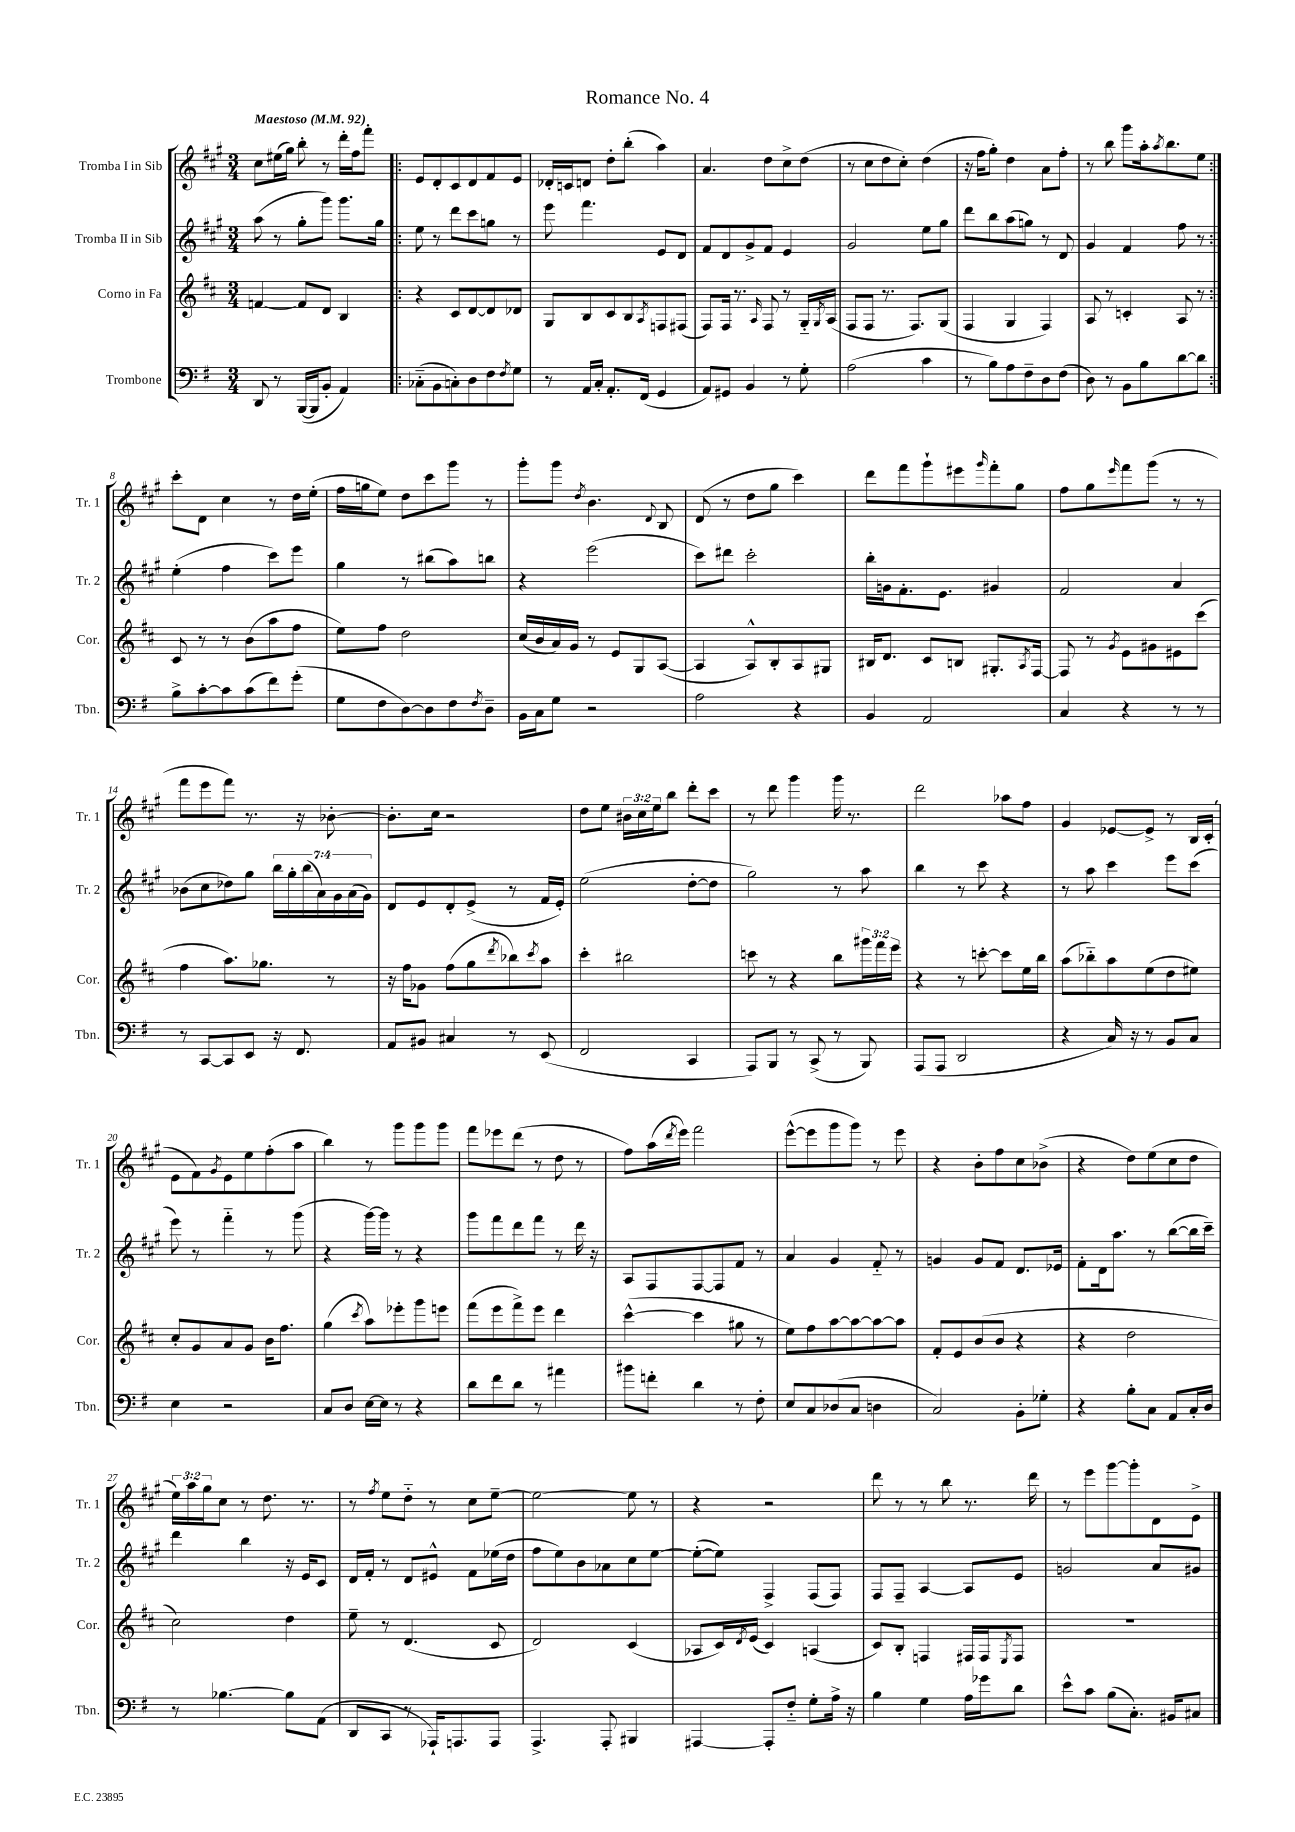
\header { title = "Romance No. 4" }
<<
\new StaffGroup <<
\new Staff = "s0" \with { instrumentName = "Tromba I in Sib" shortInstrumentName = "Tr. 1" } {
    \clef treble \key a \major \numericTimeSignature \time 3/4 \override Staff.TupletNumber.text = #tuplet-number::calc-fraction-text \tempo "Maestoso" 4 = 92
    cis''8 eis''16( gis''16) b''8-. r8 d'''16-. fis''16 fis'''8-. |
    \repeat volta 2 { e'8 d'8-. cis'8 d'8 fis'8 e'8 |
    des'16-. c'16 d'8 d''8-. b''8-.( a''4) |
    a'4. d''8 cis''8-> d''8( |
    r8 cis''8 d''8 cis''8-.) d''4( |
    r16 fis''16 gis''8-.) d''4 a'8 fis''8-. |
    r8 b''8 gis'''8 a''16-. \acciaccatura { a''8 } b''8. e''8 | }
    cis'''8-. d'8 cis''4 r8 d''16 e''16-.( |
    fis''16 g''16 e''8) d''8 cis'''8 gis'''8 r8 |
    gis'''8-. gis'''8 \acciaccatura { d''8 } b'4. \appoggiatura { d'8 } b8 |
    d'8( r8 d''8 gis''8 cis'''4) |
    d'''8 fis'''8 gis'''8-! eis'''8 \grace { gis'''16 } fis'''8-. gis''8 |
    fis''8 gis''8 \grace { e'''16 } fis'''8 gis'''8( r8 r8 |
    fis'''8 e'''8 fis'''8) r8. r16 bes'8~-. |
    bes'8.-. cis''16 r2 |
    d''8 e''8 \tuplet 3/2 { bis'16 cis''16 e''16 } b''8 d'''8-. cis'''8 |
    r8 d'''8 gis'''4 gis'''16 r8. |
    d'''2 aes''8 fis''8 |
    gis'4 ees'8~ ees'8-> r8 b16 cis'16-.( |
    e'8 fis'8) \acciaccatura { gis'8 } e'8 e''8 fis''8-.( a''8 |
    b''4) r8 gis'''8 gis'''8 gis'''8 |
    fis'''8 ees'''8 d'''8( r8 d''8 r8 |
    fis''8) a''16( \acciaccatura { d'''8 } e'''16) fis'''2 |
    e'''8~-^( e'''8 gis'''8 gis'''8) r8 e'''8 |
    r4 b'8-. fis''8 cis''8 bes'8->( |
    r4 d''8) e''8( cis''8 d''8 |
    \tuplet 3/2 { e''16) a''16 gis''16 } cis''8 r8 d''8. r8. |
    r8 \acciaccatura { fis''8 } e''8 d''8-_ r8 cis''8 e''8~-- |
    e''2~ e''8 r8 |
    r4 r2 |
    d'''8 r8 r8 b''8 r8. d'''16 |
    r8 e'''8 gis'''8~ gis'''8-. d'8 e'8-> \bar "|." |
}
\new Staff = "s1" \with { instrumentName = "Tromba II in Sib" shortInstrumentName = "Tr. 2" } {
    \clef treble \key a \major \numericTimeSignature \time 3/4 \override Staff.TupletNumber.text = #tuplet-number::calc-fraction-text
    a''8( r8 gis''8-. gis'''8) gis'''8. gis''16 |
    \repeat volta 2 { e''8 r8 d'''8 cis'''8 g''8 r8 |
    e'''8 fis'''4. e'8 d'8 |
    fis'8 d'8 gis'8-> fis'8 e'4 |
    gis'2 e''8 gis''8 |
    d'''8 b''8 a''8( g''8) r8 d'8 |
    gis'4 fis'4 fis''8 r8 | }
    e''4-.( fis''4 cis'''8) e'''8 |
    gis''4 r8 bis''8( a''8) b''8 |
    r4 e'''2( |
    cis'''8) dis'''8 cis'''2-. |
    b''16-. g'16 fis'8.-. e'8. gis'4 |
    fis'2 a'4 |
    bes'8( cis''8 des''8) gis''8 \tuplet 7/4 { b''16 gis''16-. b''16( a'16) gis'16 a'16( gis'16) } |
    d'8 e'8 d'8-. e'8->( r8 fis'16 e'16-.) |
    e''2( d''8~-. d''8 |
    gis''2) r8 a''8 |
    b''4 r8 cis'''8 r4 |
    r8 a''8 cis'''4 e'''8 cis'''8( |
    e'''8) r8 fis'''4-_ r8 gis'''8( |
    r4 gis'''16~) gis'''16 r8 r4 |
    gis'''8 fis'''8 d'''8 fis'''8 r8 d'''16 r16 |
    a8 fis8 fis8~ fis8 fis'8 r8 |
    a'4 gis'4 fis'8-_ r8 |
    g'4 g'8 fis'8 d'8. ees'16 |
    fis'8-. d'16 a''8. r8 b''8~( b''16 cis'''16--) |
    d'''4 b''4 r16 e'16 cis'8 |
    d'16 fis'16-. r8 d'8 eis'8-^ fis'8 ees''16( d''16 |
    fis''8 e''8) b'8 aes'8 cis''8 e''8~ |
    e''8~-.( e''8) fis4-> fis8( fis8) |
    fis8 fis8-- a4~ a8 e'8 |
    g'2 a'8 gis'8 \bar "|." |
}
\new Staff = "s2" \with { instrumentName = "Corno in Fa" shortInstrumentName = "Cor." } {
    \clef treble \key d \major \numericTimeSignature \time 3/4 \override Staff.TupletNumber.text = #tuplet-number::calc-fraction-text
    f'4~ f'8 d'8 b4 |
    \repeat volta 2 { r4 cis'8 d'8~ d'8 des'8 |
    g8 b8 cis'8 b8 \acciaccatura { a8 } f8 fis8( |
    fis8) fis16 r8. \grace { a16 } fis8 r8 g16-_ \acciaccatura { g8 } a16( |
    fis8 fis8 r8. fis8.) g8( |
    fis4 g4 fis4) |
    a8 r8 c'4-. a8 r8 | }
    cis'8 r8 r8 b'8( a''8 fis''8 |
    e''8) fis''8 d''2 |
    cis''16( b'16 a'16) g'16 r8 e'8 g8 a8~( |
    a4 a8-^) b8-. a8 gis8 |
    bis16 d'8. cis'8 b8 gis8.-. \acciaccatura { a8 } fis16~ |
    fis8 r8 \acciaccatura { g'8 } e'8 gis'8 eis'8 cis'''8( |
    fis''4 a''8.) ges''8. r8 |
    r16 fis''16 ges'8 fis''8( g''8 \acciaccatura { d'''8 } bes''8) \acciaccatura { cis'''8 } a''8 |
    cis'''4-. bis''2 |
    c'''8 r8 r4 b''8 \tuplet 3/2 { gis'''16 fis'''16 e'''16 } |
    r4 r8 c'''8~-. c'''8 e''16 b''16 |
    a''8( bes''8-_) a''8 e''8( d''8 eis''8) |
    cis''8-. g'8 a'8 g'8 b'16 fis''8. |
    g''4( \acciaccatura { cis'''8 } a''8) ees'''8-. g'''8 e'''8 |
    fis'''8( e'''8 fis'''8->) e'''8 d'''4 |
    cis'''4~-^( cis'''4 gis''8 r8 |
    e''8) fis''8 a''8~ a''8~ a''8~ a''8 |
    fis'8-. e'8 b'8( b'8 r4 |
    r4 d''2 |
    cis''2) d''4 |
    e''8-- r8 d'4.( cis'8 |
    d'2) cis'4( |
    aes8 cis'16) \acciaccatura { d'8 } e'16( cis'4) a4( |
    cis'8) b8-. f4 fis16 fis16 \acciaccatura { e8 } fis8 |
    R2. \bar "|." |
}
\new Staff = "s3" \with { instrumentName = "Trombone" shortInstrumentName = "Tbn." } {
    \clef bass \key g \major \numericTimeSignature \time 3/4
    d,8 r8 b,,16~( b,,16 b,8-. a,4) |
    \repeat volta 2 { ces8-_( b,8 c8-.) d8 fis8 \acciaccatura { fis8 } g8 |
    r8 a,16 c16-. a,8.-. fis,16( g,4 |
    a,8) gis,8 b,4 r8 g8-. |
    a2( c'4 |
    r8 b8) a8 fis8-- d8 fis8( |
    d8) r8 b,8 b8 d'8~ d'8 | }
    b8-> c'8~-. c'8 c'8( fis'8) g'8-.( |
    g8 fis8 d8~) d8 fis8 \acciaccatura { fis8 } d8-- |
    b,16 c16 g8 r2 |
    a2 r4 |
    b,4 a,2 |
    c4 r4 r8 r8 |
    r8 c,8~ c,8 e,8 r16 fis,8. |
    a,8 bis,8 cis4 r8 e,8( |
    fis,2 c,4 |
    a,,8) b,,8 r8 c,8->( r8 b,,8) |
    a,,8( a,,8 d,2 |
    r4 c16) r16 r8 b,8 c8 |
    e4 r2 |
    c8 d8 e16~ e16 r8 r4 |
    d'8 fis'8 d'8 r8 ais'4 |
    bis'8 f'8-. d'4 r8 fis8-. |
    e8 c8 des8( c8 d4 |
    c2) b,8-. ges8-. |
    r4 b8-. c8 a,8 c16-. d16 |
    r8 bes4.~ bes8 a,8( |
    d,8 c,8 r8 aes,,16-!) a,,8. a,,8 |
    a,,4.-> a,,8-. bis,,4 |
    ais,,4~ ais,,8-. fis8-_ g8-. a16-> r16 |
    b4 g4 a16 ges'16 d'8 |
    e'8-^ c'8 b8( c8.-.) bis,16 cis8 \bar "|." |
}
>>
>>
